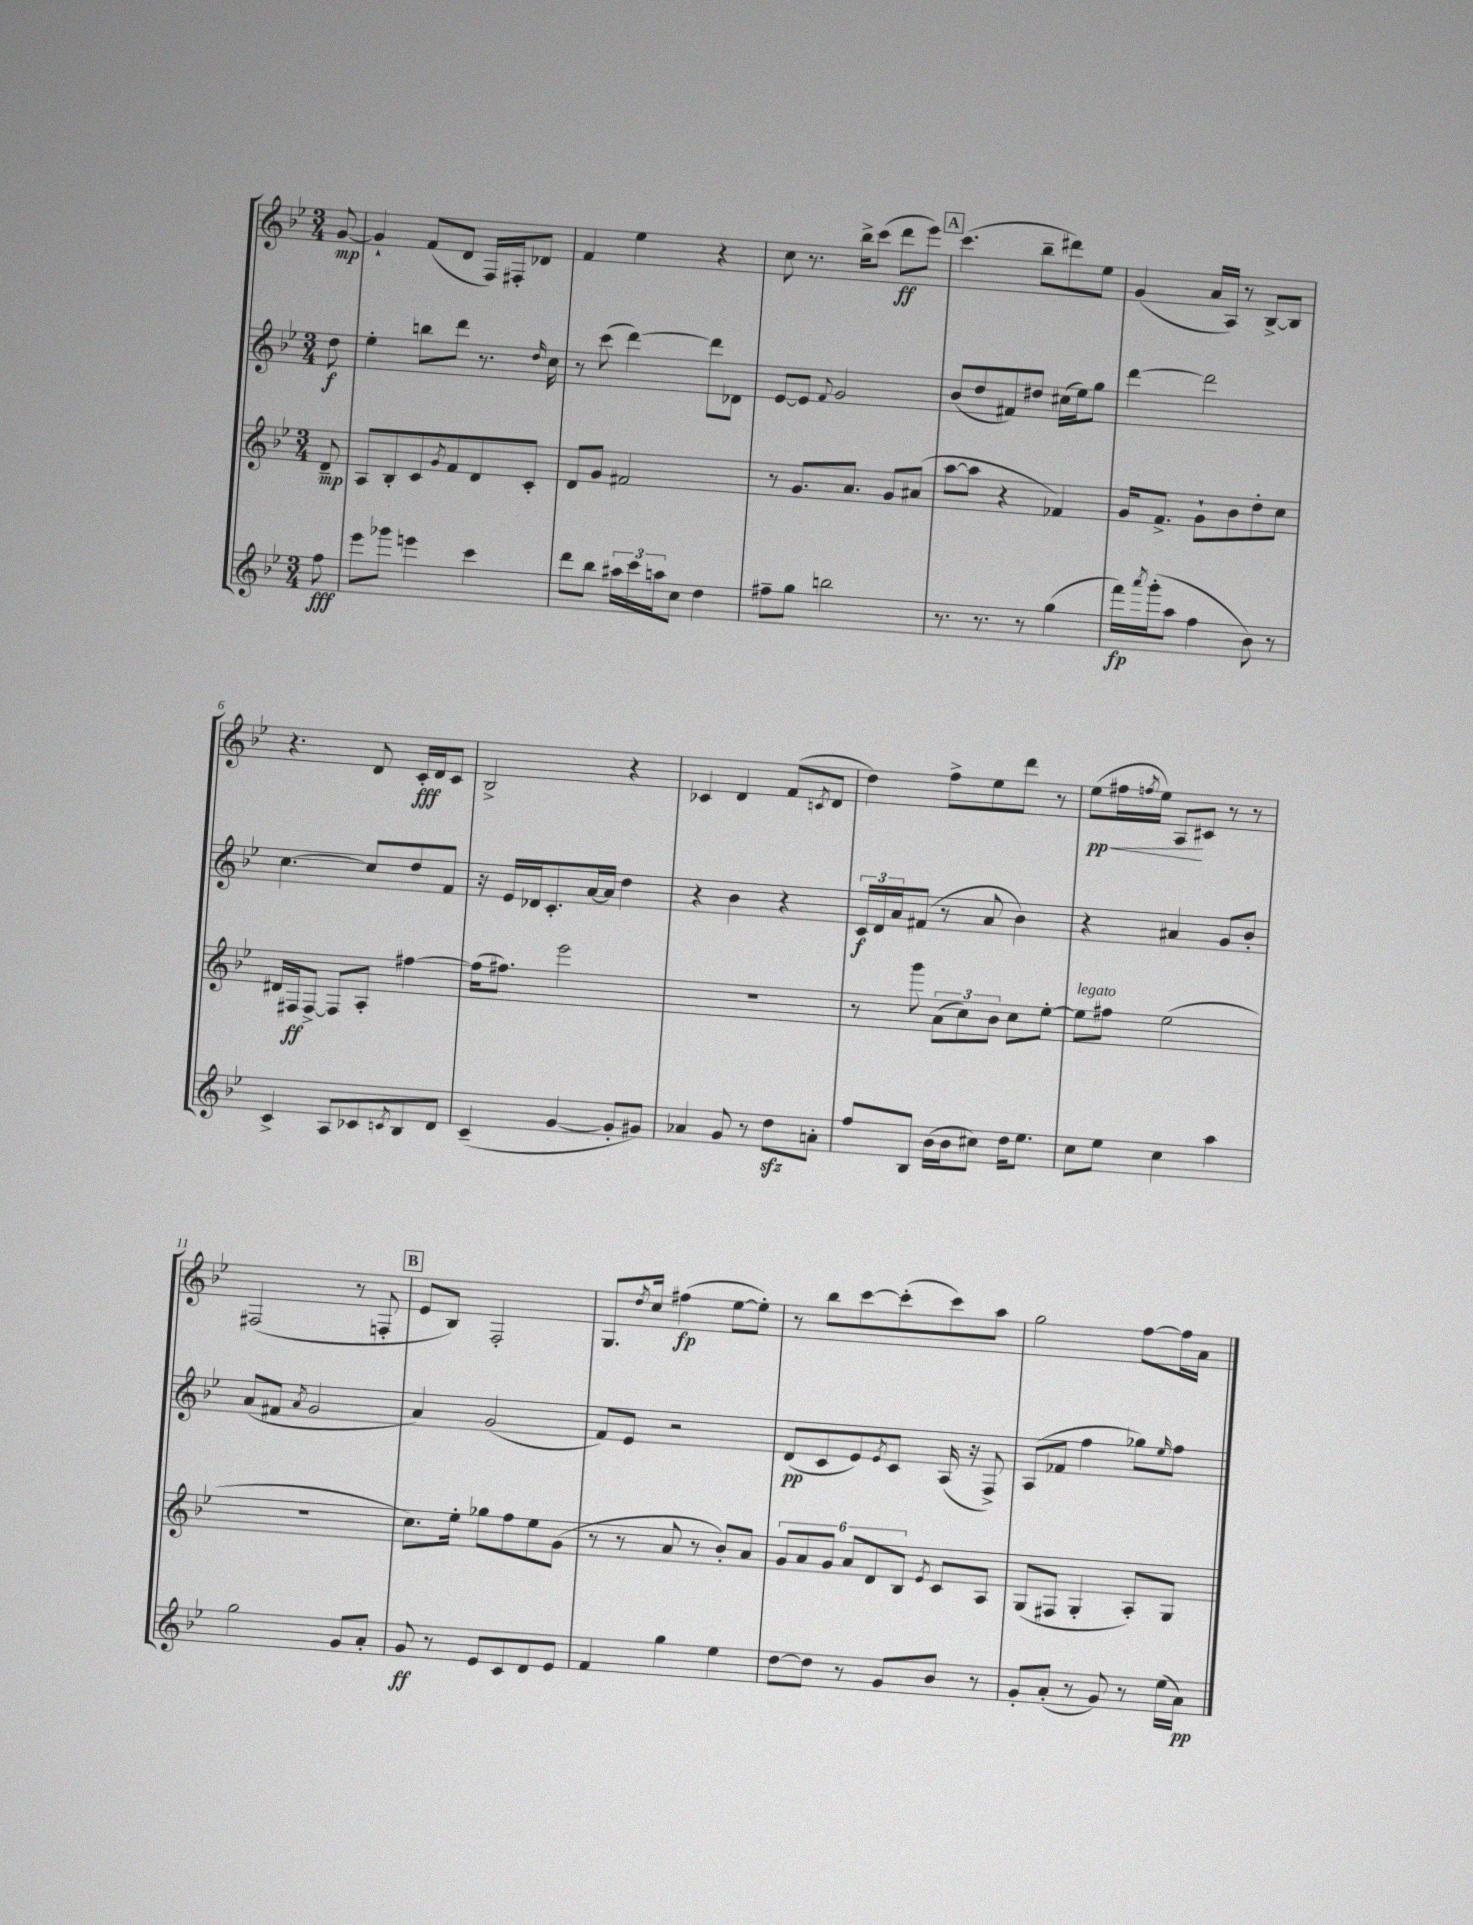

**kern	**dynam	**kern	**dynam	**kern	**dynam	**kern	**dynam
*part4	*part4	*part3	*part3	*part2	*part2	*part1	*part1
*staff4	*staff4	*staff3	*staff3	*staff2	*staff2	*staff1	*staff1
*clefG2	*	*clefG2	*	*clefG2	*	*clefG2	*
*k[b-e-]	*	*k[b-e-]	*	*k[b-e-]	*	*k[b-e-]	*
*M3/4	*	*M3/4	*	*M3/4	*	*M3/4	*
=	=	=	=	=	=	=	=
8ff\	fff	8d~/	mp	8dd\	f	[8g/	mp
=1	=1	=1	=1	=1	=1	=1	=1
8eee-\L	.	8A/L	.	4ee-'\	.	4g`/]	.
8ggg-X\J	.	8B-'/	.	.	.	.	.
4eeen\	.	8c/	.	8bbn\L	.	(8f/L	.
.	.	8qg/	.	.	.	.	.
.	.	8f/	.	8ddd\J	.	8d/J	.
4ccc\	.	8d/	.	8.r	.	16F/LL)	.
.	.	.	.	.	.	16F#X'/J	.
.	.	8c'/J	.	.	.	8d-X/J	.
.	.	.	.	16qqdd/	.	.	.
.	.	.	.	16cc\	.	.	.
=2	=2	=2	=2	=2	=2	=2	=2
8ddd\L	.	8d/L	.	8r	.	4f/	.
8bb-\J	.	8g/J	.	(8ccc\	.	.	.
24aa#X\LL	.	2f#X/	.	[4ddd\)	.	4ee-\	.
24ccc\	.	.	.	.	.	.	.
24aan\J	.	.	.	.	.	.	.
8cc\J	.	.	.	.	.	.	.
4dd\	.	.	.	8ddd\L]	.	4r	.
.	.	.	.	8d-X\J	.	.	.
=3	=3	=3	=3	=3	=3	=3	=3
8ff#X~\L	.	8r	.	[8e-/L	.	8cc\	.
8gg\J	.	8.g/L	.	8e-/J]	.	8.r	.
.	.	.	.	8qqf/	.	.	.
2bbn\	.	.	.	2g/	.	.	.
.	.	8.a/J	.	.	.	16bb-^\KL	.
.	.	.	.	.	.	(8ccc\J	.
.	.	8g/L	.	.	.	8ddd\L	ff
.	.	(8a#X/J	.	.	.	8eee-\J)	.
!!LO:REH:place=s1:t=A
=4	=4	=4	=4	=4	=4	=4	=4
8.r	.	[8aa\L	.	(8b-/L	.	(4.ccc\	.
.	.	8aa\J]	.	8dd/	.	.	.
8.r	.	.	.	.	.	.	.
.	.	4r	.	8f#X/)	.	.	.
8r	.	.	.	8dd#X/J	.	8bb-~\L	.
(4gg\	.	4f-X/)	.	(16cc#X\LL	.	8ddd#X\)	.
.	.	.	.	16ee-\J)	.	.	.
.	.	.	.	8gg\J	.	8ee-\J	.
=5	=5	=5	=5	=5	=5	=5	=5
16fff\LL)	fp	16g/KL	.	[4ddd\	.	(4g/	.
8qaaa/	.	.	.	.	.	.	.
(16ggg'\J	.	8.f^/J	.	.	.	.	.
8aa\J	.	.	.	.	.	.	.
4ff\	.	8g`\L	.	2ddd\]	.	16a/LL	.
.	.	.	.	.	.	16A/JJ)	.
.	.	8b-\	.	.	.	8r	.
8b-\)	.	8dd'\	.	.	.	[8B-^/L	.
8r	.	8cc\J	.	.	.	8B-/J]	.
!!LO:LB:g=z
=6	=6	=6	=6	=6	=6	=6	=6
4c^/	.	16d#X/LL	.	[4.cc\	.	4.r	.
.	.	16F#X/J	ff	.	.	.	.
.	.	[8F#^/J	.	.	.	.	.
8A/L	.	8F#/L]	.	.	.	.	.
8c-X/	.	8A'/J	.	8cc/L]	.	8d/	.
8qcn/	.	.	.	.	.	.	.
8B-/	.	[4ff#X\	.	8dd/	.	16c'/LL	fff
.	.	.	.	.	.	16d/J	.
8d/J	.	.	.	8f/J	.	8c/J	.
=7	=7	=7	=7	=7	=7	=7	=7
(4c~/	.	(16ff#\KL]	.	16r	.	2B-^/	.
.	.	8.ff#X\J)	.	16e-/LL	.	.	.
.	.	.	.	16d-X/J	.	.	.
.	.	.	.	8.c'/	.	.	.
[4g/	.	2eee-\	.	.	.	.	.
.	.	.	.	[16a/L	.	.	.
.	.	.	.	16a/JJ]	.	.	.
8g'/L]	.	.	.	4dd\	.	4r	.
8g#X/J)	.	.	.	.	.	.	.
=8	=8	=8	=8	=8	=8	=8	=8
4a-X/	.	2.r	.	4r	.	4c-X/	.
8g/	.	.	.	4b-\	.	4d/	.
8r	.	.	.	.	.	.	.
8ddzz\L	.	.	.	4r	.	(8f/L	.
.	.	.	.	.	.	8qcn/	.
8an'\J	.	.	.	.	.	8d/J	.
=9	=9	=9	=9	=9	=9	=9	=9
8ff/L	.	8r	.	24c/LL	f	4dd\)	.
.	.	.	.	24d/	.	.	.
.	.	.	.	24a/J	.	.	.
8B-/J	.	8ggg\	.	(8f#X/J	.	.	.
(16b-\LL	.	(12a\L	.	8r	.	8ff^\L	.
16b-\J	.	.	.	.	.	.	.
.	.	12cc\)	.	.	.	.	.
8cc#X\J)	.	.	.	8a/	.	8ee-\	.
.	.	12b-\J	.	.	.	.	.
16dd\KL	.	8cc\L	.	4b-\)	.	8ddd\J	.
8.ee-\J	.	.	.	.	.	.	.
.	.	[8ee-'\J	.	.	.	8r	.
=10	=10	=10	=10	=10	=10	=10	=10
!	!	!LO:TX:a:i:t=legato	!	!	!	!	!
!	!	!	!	!	!	!	!LO:HP:b
8cc\L	.	8ee-\L]	.	4r	.	(8ee-\L	< pp
8ee-\J	.	8ff#X\J	.	.	.	16ff#X\L	.
.	.	.	.	.	.	8qffn/	.
.	.	.	.	.	.	16ee-\JJ)	.
4cc\	.	(2ee-\	.	4a#X/	.	8A/L	.
.	.	.	.	.	.	8c#X/J	[
4aa\	.	.	.	8g/L	.	8r	.
.	.	.	.	8b-'/J	.	8r	.
!!LO:LB:g=z
=11	=11	=11	=11	=11	=11	=11	=11
2gg\	.	2.r	.	(8a/L	.	(2F#X/	.
.	.	.	.	8f#X/J	.	.	.
.	.	.	.	8qa/	.	.	.
.	.	.	.	2g/	.	.	.
8g/L	.	.	.	.	.	8r	.
8a'/J	.	.	.	.	.	8Fn'/	.
!!LO:REH:place=s1:t=B
=12	=12	=12	=12	=12	=12	=12	=12
8g/	ff	8.cc\L)	.	4a/)	.	8e-/L	.
8r	.	.	.	.	.	8B-/J)	.
.	.	16ee-'\Jk	.	.	.	.	.
8e-/L	.	8gg-X\L	.	(2g/	.	2F'/	.
8c/	.	8ff\	.	.	.	.	.
8d/	.	8ee-\	.	.	.	.	.
8e-/J	.	(8g\J	.	.	.	.	.
=13	=13	=13	=13	=13	=13	=13	=13
4f/	.	8r	.	8f/L)	.	8.G/L	.
.	.	8r	.	8e-/J	.	.	.
.	.	.	.	.	.	8qdd/	.
.	.	.	.	.	.	16cc/Jk	.
4gg\	.	8a/	.	2r	.	(4ff#X\	fp
.	.	8r	.	.	.	.	.
4ee-\	.	8b-'/L)	.	.	.	[8ee-\L	.
.	.	8a/J	.	.	.	8ee-'\J])	.
=14	=14	=14	=14	=14	=14	=14	=14
[8dd\L	.	12g/L	.	(8d/L	pp	8r	.
.	.	12a/	.	.	.	.	.
8dd\J]	.	.	.	8c/	.	8bb-\L	.
.	.	12g/J	.	.	.	.	.
8r	.	12a/L	.	8e-/)	.	[8ccc\	.
.	.	12d/	.	.	.	.	.
.	.	.	.	8qe-/	.	.	.
8g/L	.	.	.	8c/J	.	(8ccc'\]	.
.	.	12B-/J	.	.	.	.	.
.	.	8qe-/	.	.	.	.	.
8b-/J	.	8c/L	.	(16A/	.	8ccc\)	.
.	.	.	.	16r	.	.	.
8r	.	8A/J	.	8F^/)	.	8aa\J	.
=15	=15	=15	=15	=15	=15	=15	=15
8g'/L	.	(8G/L	.	(8A/L	.	2gg\	.
(8a'/J	.	8F#X/J	.	8f-X/J	.	.	.
8r	.	4G'/	.	4ff\	.	.	.
8g/)	.	.	.	.	.	.	.
8r	.	8A'/L)	.	8gg-X\L)	.	[8ff\L	.
.	.	.	.	16qqee-/	.	.	.
(16ee-\LL	.	8G/J	.	8ff\J	.	16ff\L]	.
16a\JJ)	pp	.	.	.	.	16a\JJ	.
==	==	==	==	==	==	==	==
*-	*-	*-	*-	*-	*-	*-	*-
